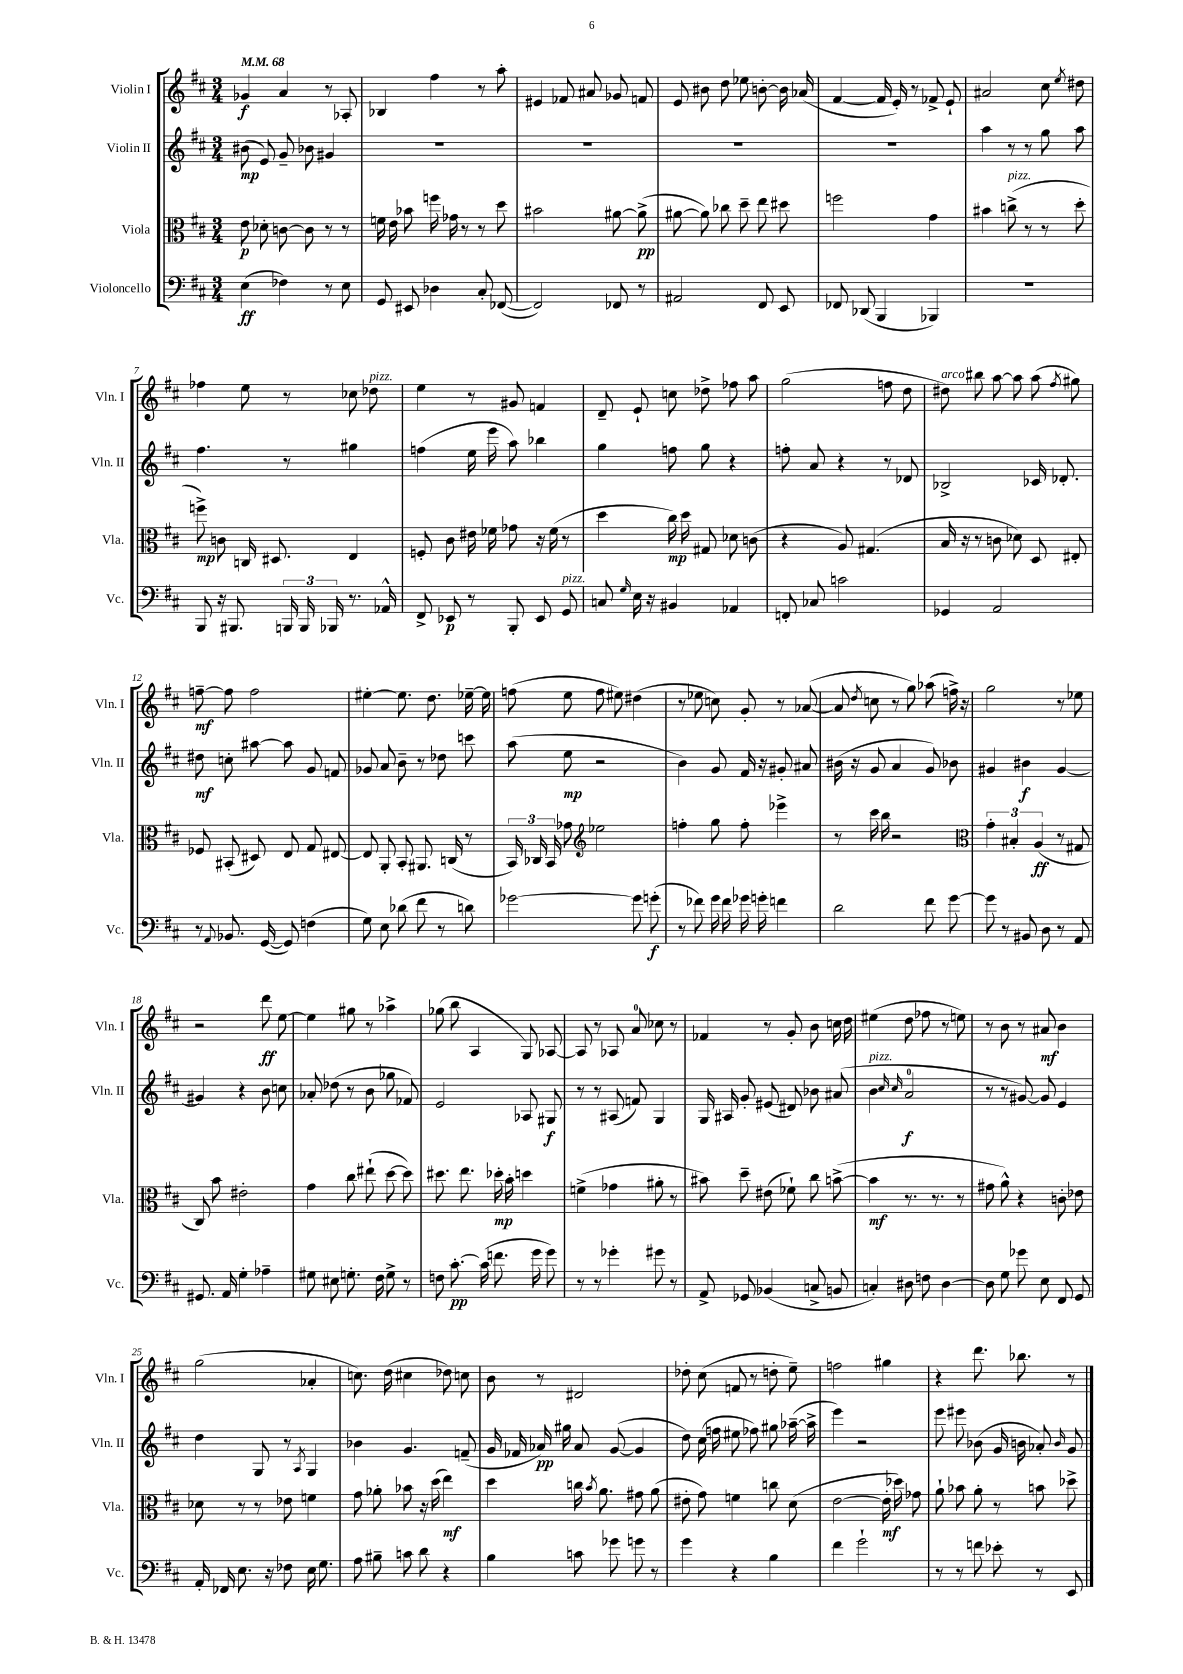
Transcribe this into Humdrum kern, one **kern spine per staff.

**kern	**kern	**kern	**kern
*staff4	*staff3	*staff2	*staff1
*clefF4	*clefC3	*clefG2	*clefG2
*k[f#c#]	*k[f#c#]	*k[f#c#]	*k[f#c#]
*M3/4	*M3/4	*M3/4	*M3/4
*MM68	*MM68	*MM68	*MM68
(4E	8e	(8b#	4g-
.	8d-'	8e)	.
4F-)	[8c	8g~	4a
.	8c]	8b-	.
8r	8r	4g#	8r
8E	8r	.	8A-'
=	=	=	=
8GG	16f	2.r	4B-
.	16e	.	.
8EE#	8b-	.	.
4D-	16ff	.	4ff#
.	16g-	.	.
.	8r	.	.
8C#'	8r	.	8r
([8FF-	8dd	.	8aa'
=	=	=	=
2FF-])	2b#	2.r	4e#
.	.	.	8f-
.	.	.	8a#
8FF-	[8a#	.	8g-
8r	(8a#^]	.	8f
=	=	=	=
2AA#	[8a#	2.r	8e
.	8a#])	.	8b#
.	8cc-	.	8dd
.	8dd~	.	8ee-
8FF#	8ee	.	[8b'
8EE	8dd#	.	16b]
.	.	.	(16a-
=	=	=	=
8FF-	2ff	2.r	[4f#
(8DD-	.	.	.
4BBB	.	.	16f#]
.	.	.	16e')
.	.	.	8r
4BBB-)	4g	.	8f-^
.	.	.	8e`
=	=	=	=
2.r	4b#	4aa	2a#
.	(8cc^	8r	.
.	8r	8r	.
.	8r	8gg	8cc#
.	.	.	8qee
.	8dd'	8aa	8dd#
=	=	=	=
8BBB	8ff^)	4.ff#	4ff-
16r	8c	.	.
8.BBB#	.	.	.
.	16C	.	8ee
.	8.D#	.	.
24BBB	.	8r	8r
24BBB	.	.	.
24BBB-	.	.	.
8.r	4E	4gg#	8cc-
.	.	.	8dd-
16AA-^^	.	.	.
=	=	=	=
8FF#^	8F'	(4ff	4ee
8EE-	8c#	.	.
8r	16e#	16ee	8r
.	16f-	16eee	.
8BBB'	8g-	8aa)	8g#
8EE-	16r	4bb-	4f
.	(16f-	.	.
8GG	8r	.	.
=	=	=	=
8C	4dd	4gg	8d~
16qqG	.	.	.
16E	.	.	8e`
16r	.	.	.
4BB#	16cc#)	8ff	8cc
.	16dd	.	.
.	8G#	8gg	8dd-^
4AA-	8d-	4r	8ff-
.	(8c	.	8aa
=	=	=	=
8FF'	4r	8ff'	(2gg
8C-	.	8a	.
2c	8A)	4r	.
.	(4.G#	.	.
.	.	8r	8ff
.	.	8d-	8dd
=	=	=	=
4GG-	16B	2B-^	8dd#)
.	16r	.	.
.	8r	.	8bb#
2AA	8c	.	[8aa
.	8d-)	.	8aa]
.	8D	16c-	(8aa
.	.	8.d-'	.
.	.	.	8qff#
.	8E#'	.	8gg#)
=	=	=	=
8r	8F-	8dd#	[8ff~
8qqAA	.	.	.
8.BB-	(8BB#'	8cc'	8ff]
.	8D#)	[8aa#	2ff
([16GG	.	.	.
8GG])	8E	8aa#]	.
(4F	8G	8g	.
.	[8E#	8f	.
=	=	=	=
8G)	8E#]	8g-	[4ee#'
8E	8AA'	8a	.
(8d-	8BB'	8b~	8.ee#]
8f#	8.AA#	8r	.
.	.	.	8.dd
8r	.	8dd-	.
.	(16C	.	.
8d)	8r	8ccc	[16ee-~
.	.	.	16ee-]
=	=	=	=
[2g-	24BB)	(8aa	(8ff
.	24C-	.	.
.	24BB	.	.
.	8g-	8ee	8ee
*	*clefG2	*	*
.	2ee-	2r	8ff
.	.	.	8ee#)
8g-]	.	.	(4dd#
(8g'	.	.	.
=	=	=	=
8r	4ff'	4b)	8r
8f-)	.	.	8ee-
16g	8gg	8g	8cc)
16f-	.	.	.
16g-	8ff'	16f#	8g'
16g'	.	16r	.
4f	4eee-^	8g#'	8r
.	.	8a#	([8a-
=	=	=	=
2d	8r	(16b#	8a-]
.	.	16r	.
.	.	.	8qdd
.	16ccc#	8g	8cc
.	16bb	.	.
.	2r	4a	8r
.	.	.	8gg)
8f#	.	8g)	(8aa-
[8g	.	8b-	16ff^)
.	.	.	16r
=	=	=	=
*	*clefC3	*	*
8g]	6g'	4g#	2gg
8r	.	.	.
.	6B#'	.	.
8BB#	.	4b#	.
.	(6A	.	.
8D	.	.	.
8r	8r	[4g#	8r
8AA	8G#	.	8ee-
=	=	=	=
8.GG#	8C#)	4g#]	2r
.	8b	.	.
16AA	.	.	.
4G'	2e#'	4r	.
4A-~	.	8b	8ddd
.	.	8cc	[8ee
=	=	=	=
8G#	4g	8a-'	4ee]
8E#	.	(8dd-	.
8.G'	8cc#	8r	8gg#
.	(8ee#`	8b	8r
16F#	.	.	.
8G^	[8dd	8gg-	4aa-^
8r	8dd])	8f-)	.
=	=	=	=
8F	8.dd#	2e	(8gg-
[8.c#'	.	.	8bb
.	8.ee	.	.
.	.	.	4A
(16c#]	.	.	.
8.f	16dd-'	.	.
.	16b'	.	.
.	4dd	8A-	8G)
16g	.	.	.
8g)	.	8G#	[8A-
=	=	=	=
8r	(4f^	8r	8A-]
8r	.	8r	8r
4g-'	4g-	(8A#	8A-
.	.	8f)	8a
8g#	8a#'	4G	8cc-
8r	8r	.	8r
=	=	=	=
8AA^	8b#)	16G	4f-
.	.	16A#	.
8GG-	8dd~	8g'	.
(4BB-	(8e#	(8e#	8r
.	8f-`)	8d#)	8g'
8C^	8cc#	8b-	8b
8BB	([8b^	(8a#	16cc
.	.	.	16dd
=	=	=	=
4C')	4b]	4b	(4ee#
.	.	16qqcc#	.
.	.	16qqcc#	.
8D#	8.r	2a	8dd
8F	.	.	8ff-
.	8.r	.	.
[4D#	.	.	8r
.	8r	.	8ee)
=	=	=	=
8D#]	8g#	8r	8r
8G	8a^^)	8r	8b
8g-	4r	[8g#)	8r
8E	.	8g#]	8a#
8FF#	8c'	4e	4b
8GG	8e-	.	.
=	=	=	=
16AA'	8d-	4dd	(2gg
16FF-	.	.	.
8.E	8r	.	.
.	8r	8G	.
16r	.	.	.
8F-	8e-	8r	.
.	.	8qA	.
16E	4f	4G	4a-'
8.G	.	.	.
=	=	=	=
8A	8g	4b-	8.cc)
8B#~	8a-'	.	.
.	.	.	(16dd
8c	8b-	4.g	4cc#
8d	16r	.	.
.	(16dd	.	.
4r	4ee)	.	8dd-)
.	.	(8f~	8cc
=	=	=	=
4B	4dd	16g	8b
.	.	16f-	.
.	.	16a-)	8r
.	.	16gg#	.
8c	16cc	8a-	2d#
.	8qb	.	.
.	8.a	.	.
8g-	.	([8g	.
8g	8g#	4g]	.
8r	(8a	.	.
=	=	=	=
4g	8e#'	8dd)	8dd-'
.	8g)	(16cc#	(8cc#
.	.	16ff	.
4r	4f	8ee#	8f
.	.	8ff-)	8r
4B	8cc	8gg#	8dd'
.	(8d	([16aa-~	8ee~)
.	.	16aa-^]	.
=	=	=	=
4f#	[2e	4eee)	2ff
2g`	.	2r	.
.	16e']	.	4gg#
.	16dd-)	.	.
.	8g-	.	.
=	=	=	=
8r	8a`	8eee	4r
8r	8b-	8eee#	.
8f	8a'	(8b-	8.ddd
8e-'	8r	16g	.
.	.	16b	8.bb-
8r	8b	8a-')	.
.	.	16qqb	.
8EE	8dd-^	8g	8r
==	==	==	==
*-	*-	*-	*-
